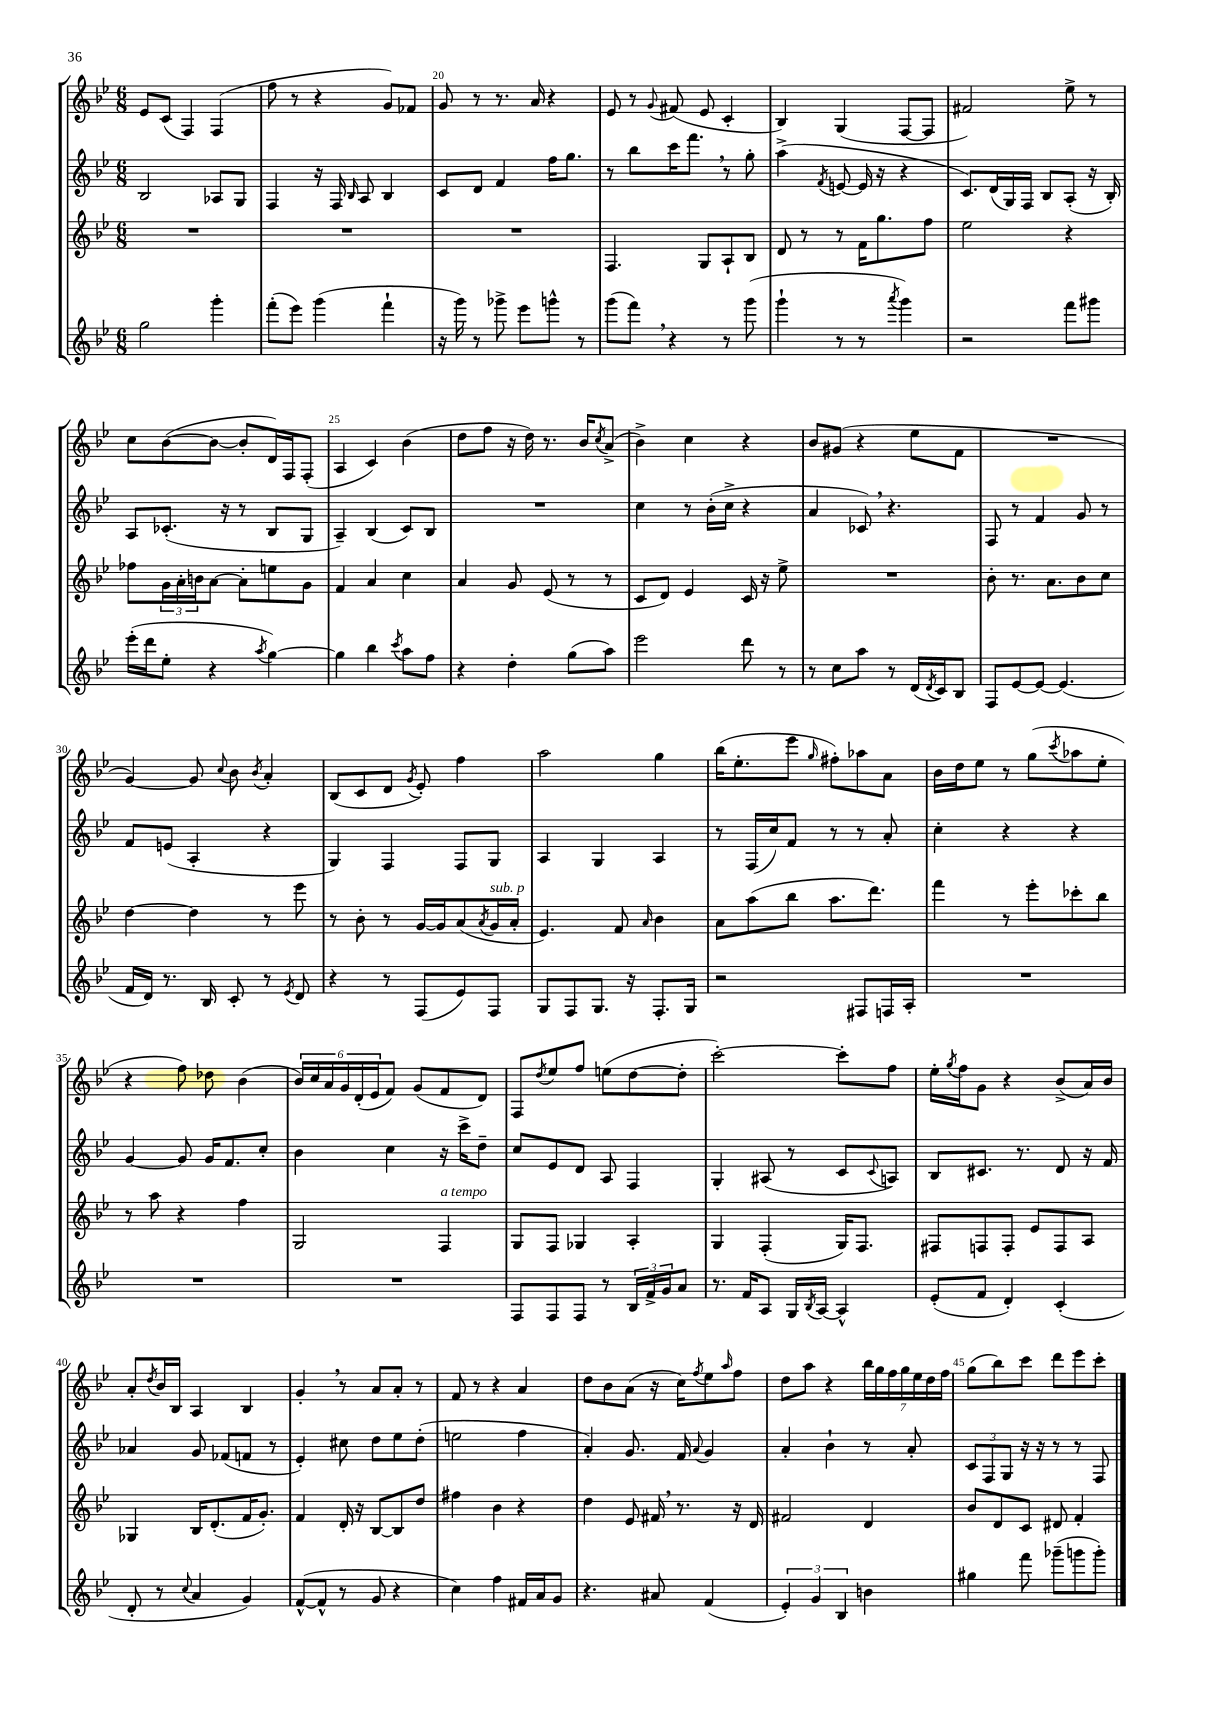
<<
\new StaffGroup <<
\new Staff = "s0" {
    \clef treble \key bes \major \numericTimeSignature \time 6/8
    ees'8 c'8( f4) f4( |
    f''8 r8 r4 g'8) fes'8 |
    g'8 r8 r8. a'16 r4 |
    ees'8 r8 \appoggiatura { g'8 } fis'8( ees'8 c'4-. |
    bes4) g4( f8~ f8 |
    fis'2) ees''8-> r8 |
    c''8 bes'8~( bes'8~ bes'8-. d'16) f16 f8-.( |
    a4 c'4) bes'4( |
    d''8 f''8 r16 d''16) r8. bes'16 \acciaccatura { c''8 } a'8->( |
    bes'4->) c''4 r4 |
    bes'8 gis'8( r4 ees''8 f'8 |
    R2. |
    g'4~) g'8 \appoggiatura { c''8 } bes'8 \acciaccatura { bes'8 } a'4-. |
    bes8( c'8 d'8 \acciaccatura { g'8 } ees'8-.) f''4 |
    a''2 g''4 |
    bes''16( ees''8.-. ees'''8 \grace { g''16 } fis''8-.) aes''8 a'8 |
    bes'16 d''16 ees''8 r8 g''8( \acciaccatura { c'''8 } aes''8 ees''8-. |
    r4 f''8) des''8 bes'4( |
    \tuplet 6/4 { bes'16) c''16 a'16 g'16 d'16-.( ees'16 } f'8) g'8( f'8 d'8) |
    f8 \acciaccatura { d''8 } ees''8 f''8 e''8( d''8~ d''8-. |
    c'''2~-.) c'''8-. f''8 |
    ees''16-. \acciaccatura { g''8 } f''16 g'8 r4 bes'8->( a'16) bes'16 |
    a'8-. \acciaccatura { d''8 } bes'16 bes16 a4 bes4 |
    g'4-. \breathe r8 a'8 a'8-. r8 |
    f'8 r8 r4 a'4 |
    d''8 bes'8 a'8( r16 c''16) \acciaccatura { f''8 } ees''8 \grace { a''16 } f''8 |
    d''8 a''8 r4 \tuplet 7/4 { bes''16 g''16 f''16 g''16 ees''16 d''16 f''16 } |
    g''8( bes''8) c'''8 d'''8 ees'''8 c'''8-. \bar "|." |
}
\new Staff = "s1" {
    \clef treble \key bes \major \numericTimeSignature \time 6/8
    bes2 aes8 g8 |
    f4 r16 f16 \grace { bes16 } a8 bes4 |
    c'8 d'8 f'4 f''16 g''8. |
    r8 bes''8 c'''16 f'''8. \breathe r8 g''8-. |
    a''4->( \acciaccatura { f'8 } e'8~ e'16 r16 r4 |
    c'8.) d'16( g16) f16 bes8 a8-.( r16 bes16-.) |
    a8 ces'8.-.( r16 r8 bes8 g8 |
    a4--) bes4( c'8) bes8 |
    R2. |
    c''4 r8 bes'16-.( c''16-> r4 |
    a'4 ces'8) \breathe r4. |
    f8 r8 f'4 g'8 r8 |
    f'8 e'8( a4-. r4 |
    g4) f4 f8 g8 |
    a4 g4 a4 |
    r8 f16( c''16) f'8 r8 r8 a'8-. |
    c''4-. r4 r4 |
    g'4~ g'8 g'16 f'8. c''8-. |
    bes'4 c''4 r16 c'''16-> d''8-- |
    c''8 ees'8 d'8 a8 f4 |
    g4-. ais8( r8 c'8 \appoggiatura { c'8 } a8) |
    bes8 cis'8. r8. d'8 r16 f'16 |
    aes'4 g'8 fes'8( f'8 r8 |
    ees'4-.) cis''8 d''8 ees''8 d''8-.( |
    e''2 f''4 |
    a'4-.) g'8. f'16 \appoggiatura { a'8 } g'4 |
    a'4-. bes'4-! r8 a'8-. |
    \tuplet 3/2 { c'8 f8 g8 } r16 r16 r8 r8 f8 \bar "|." |
}
\new Staff = "s2" {
    \clef treble \key bes \major \numericTimeSignature \time 6/8
    R2. |
    R2. |
    R2. |
    f4. g8 a8-! bes8 |
    d'8 r8 r8 f'16 g''8. f''8 |
    ees''2 r4 |
    fes''8 \tuplet 3/2 { g'16 a'16-. b'16 } a'8~ a'8-. e''8 g'8 |
    f'4 a'4 c''4 |
    a'4 g'8 ees'8( r8 r8 |
    c'8 d'8) ees'4 c'16 r16 ees''8-> |
    R2. |
    bes'8-. r8. a'8. bes'8 c''8 |
    d''4~ d''4 r8 ees'''8 |
    r8 bes'8-. r8 g'16~ g'16 a'8( \acciaccatura { a'8 } g'16^\markup { \italic "sub. p" } a'16-. |
    ees'4.) f'8 \grace { a'16 } bes'4 |
    a'8 a''8( bes''8 a''8. d'''8.) |
    f'''4 r8 ees'''8-. ces'''8-. bes''8 |
    r8 a''8 r4 f''4 |
    g2 f4^\markup { \italic "a tempo" } |
    g8 f8 ges4 a4-. |
    g4 f4-.( g16) f8. |
    fis8 f8 f8-. ees'8 f8 a8 |
    ges4 bes16 d'8.-.( f'16 g'8.-.) |
    f'4 d'16-. r16 bes8~ bes8 d''8 |
    fis''4 bes'4 r4 |
    d''4 ees'8 fis'16 \breathe r8. r16 d'16 |
    fis'2 d'4 |
    bes'8 d'8 c'8 dis'8 f'4-. \bar "|." |
}
\new Staff = "s3" {
    \clef treble \key bes \major \numericTimeSignature \time 6/8
    g''2 g'''4-. |
    f'''8-.( ees'''8) g'''4( f'''4-! |
    r16 g'''16) r8 ges'''8-> ees'''8 g'''8-^ r8 |
    g'''8( f'''8) \breathe r4 r8 g'''8( |
    g'''4-! r8 r8 \acciaccatura { a'''8 } g'''4) |
    r2 f'''8 gis'''8 |
    ees'''16-.( d'''16 ees''8-. r4 \acciaccatura { a''8 } g''4~) |
    g''4 bes''4 \acciaccatura { c'''8 } a''8 f''8 |
    r4 d''4-. g''8( a''8) |
    ees'''2 d'''8 r8 |
    r8 c''8 a''8 r8 d'16( \acciaccatura { d'8 } c'16) bes8 |
    f8 ees'8~ ees'8~ ees'4.( |
    f'16 d'16) r8. bes16 c'8-. r8 \acciaccatura { ees'8 } d'8 |
    r4 r8 f8( ees'8) f8 |
    g8 f8 g8. r16 f8.-. g16 |
    r2 fis8 f16 a16-. |
    R2. |
    R2. |
    R2. |
    f8 f8 f8 r8 \tuplet 3/2 { bes16 f'16-> g'16 } a'8 |
    r8. f'16 a8 g16 \acciaccatura { bes8 } a16~ a4-^ |
    ees'8-.( f'8 d'4-.) c'4-.( |
    d'8-. r8 \appoggiatura { c''8 } a'4 g'4) |
    f'8~-^( f'8-^ r8 g'8 r4 |
    c''4) f''4 fis'16 a'16 g'8 |
    r4. ais'8 f'4( |
    \tuplet 3/2 { ees'4-.) g'4 bes4 } b'4 |
    gis''4 f'''8 ges'''8--( g'''8 g'''8-.) \bar "|." |
}
>>
>>
\layout { \context { \Score currentBarNumber = #18 \override BarNumber.break-visibility = ##(#f #t #t) barNumberVisibility = #(every-nth-bar-number-visible 5) } }
